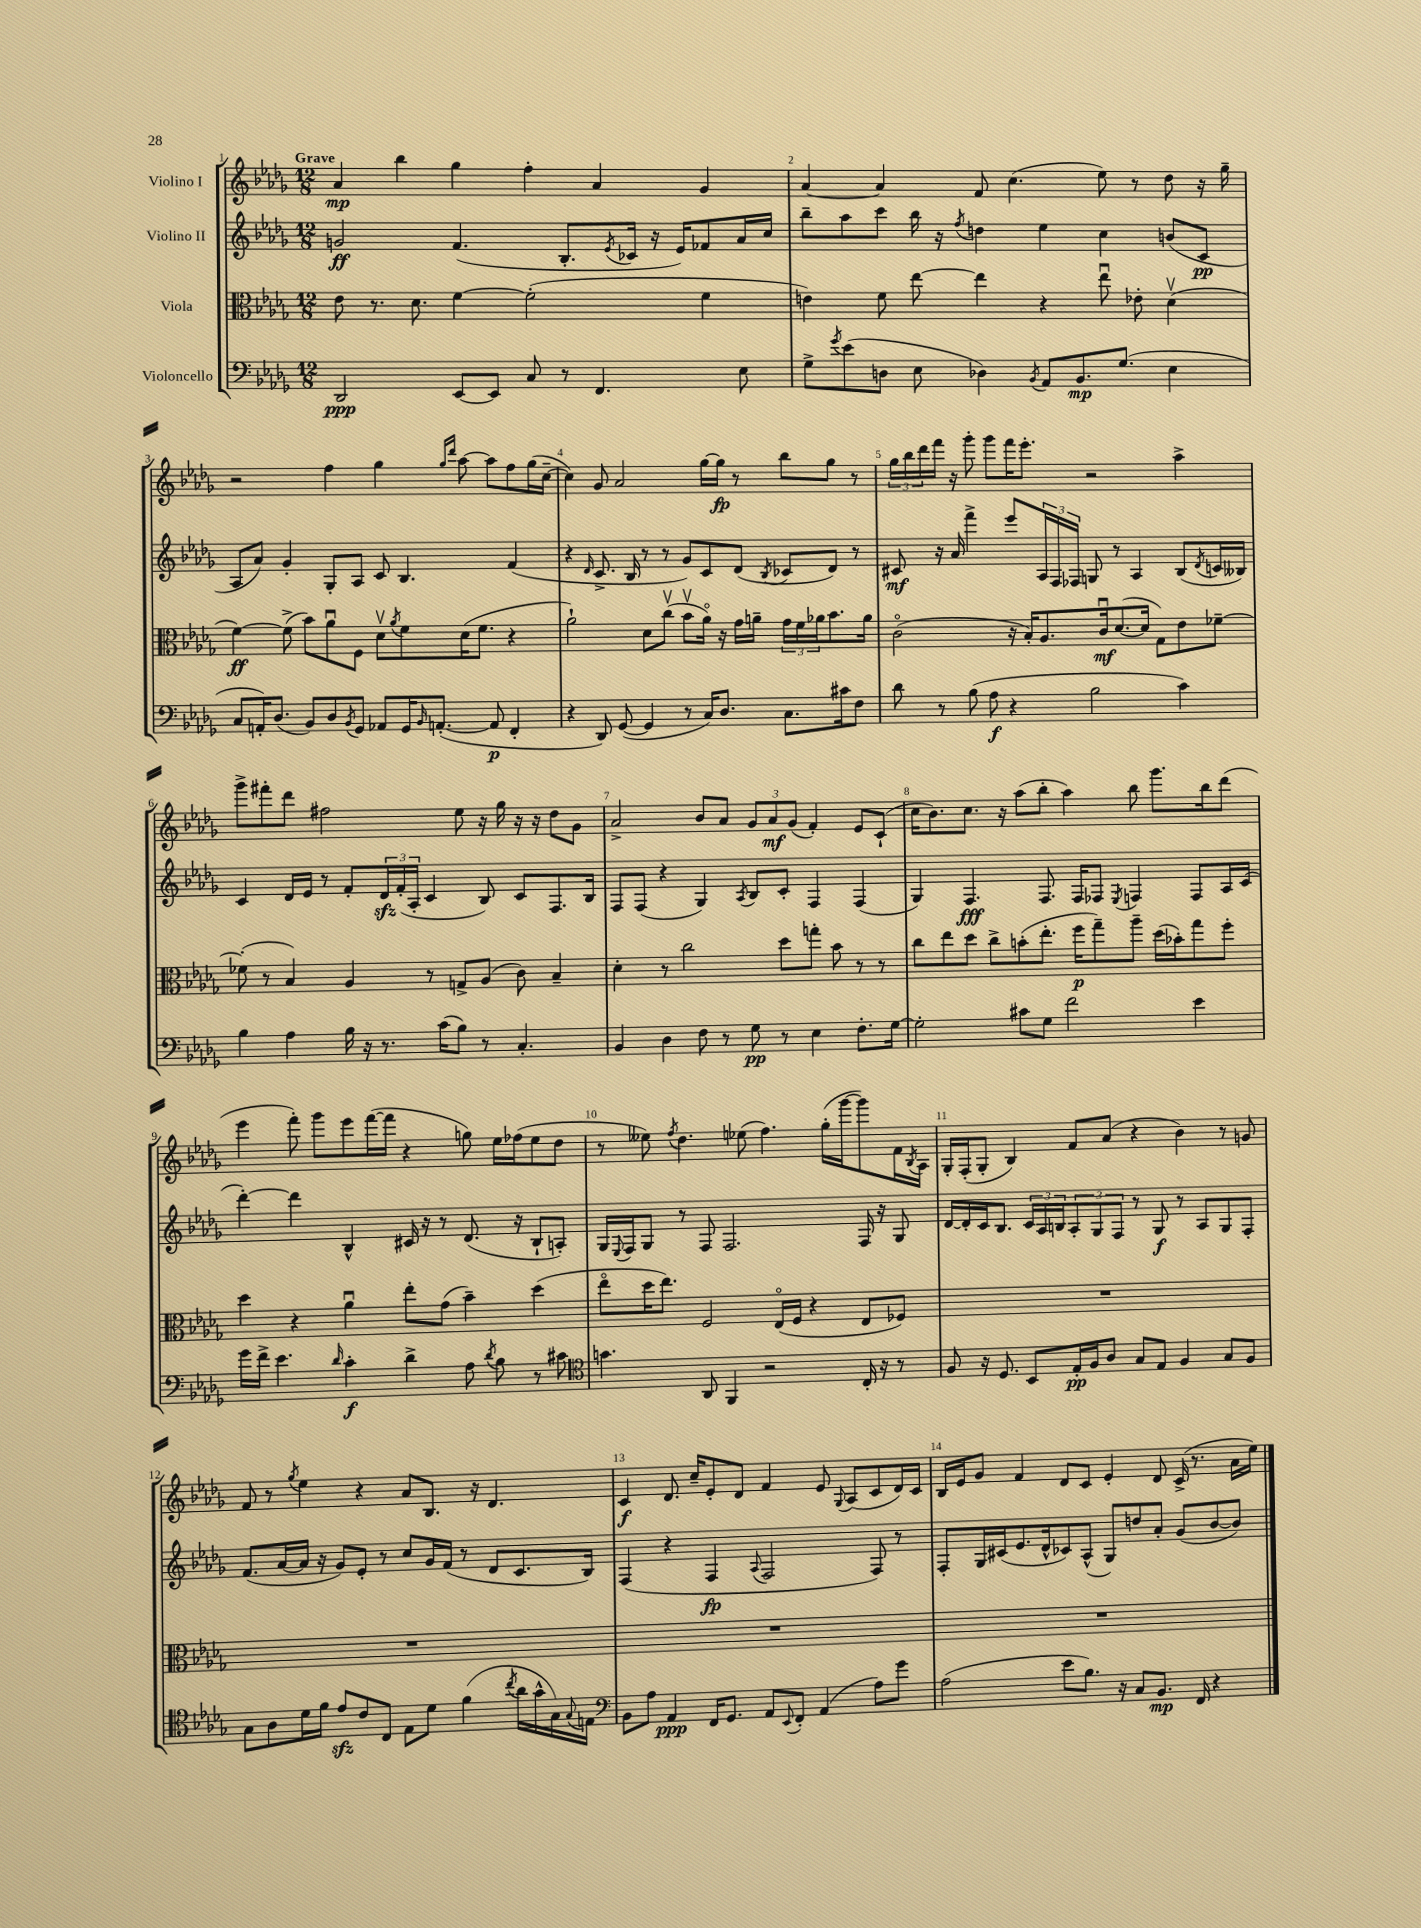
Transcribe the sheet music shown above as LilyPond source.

<<
\new StaffGroup <<
\new Staff = "s0" \with { instrumentName = "Violino I" } {
    \clef treble \key des \major \numericTimeSignature \time 12/8 \tempo "Grave"
    aes'4\mp bes''4 ges''4 f''4-. aes'4 ges'4 |
    aes'4~ aes'4 f'8 c''4.( ees''8) r8 des''8 r16 ges''16-- |
    r2 f''4 ges''4 \grace { ges''16 des'''16 } aes''8~ aes''8 f''8 ges''16( c''16~-- |
    c''4) ges'8 aes'2 ges''16~ ges''16\fp r8 bes''8 ges''8 r8 |
    \tuplet 3/2 { ges''16 bes''16 des'''16 } f'''16 r16 ges'''8-. ges'''8 f'''16 ees'''8.-. r2 aes''4-> |
    ges'''8-> fis'''8-. des'''8 fis''2 ees''8 r16 ges''16 r16 r16 des''8 ges'8 |
    aes'2-> bes'8 aes'8 \tuplet 3/2 { ges'8 aes'8\mf ges'8( } f'4-.) ees'8 c'8-!( |
    c''16 bes'8.) c''8. r16 aes''8( bes''8-. aes''4) bes''8 ges'''8. bes''16 des'''8( |
    ees'''4 f'''8-.) ges'''8 ees'''8 f'''16~( f'''16 r4 g''8) ees''16 fes''16( ees''8 des''8 |
    r8 eeses''8) \acciaccatura { f''8 } des''4. ees''8( f''4.) ges''16-.( ges'''16~ ges'''8) f'16 \acciaccatura { bes8 } aes16 |
    ges16-. f16-.( ges8-. bes4) f'8 aes'8( r4 bes'4) r8 g'8 |
    f'8 r8 \acciaccatura { ges''8 } ees''4 r4 aes'8 bes8. r16 des'4. |
    c'4\f des'8. c''16-- ees'8-. des'8 f'4 ees'8 \appoggiatura { ges8 } aes8( c'8 des'16) c'16 |
    bes16 ees'16 ges'8 f'4 des'8 c'8 ees'4-. des'8 c'16->( r8. aes'16 ees''16) \bar "|." |
}
\new Staff = "s1" \with { instrumentName = "Violino II" } {
    \clef treble \key des \major \numericTimeSignature \time 12/8
    g'2\ff f'4.( bes8.-. \acciaccatura { ees'8 } ces'16 r16 ees'16) fes'8 aes'16 c''16 |
    bes''8-- aes''8 c'''8 bes''16 r16 \acciaccatura { f''8 } d''4 ees''4 c''4 b'8( c'8\pp |
    aes8 aes'8) ges'4-. ges8-. aes8 c'8 bes4. f'4( |
    r4 \grace { des'16 } c'8.-> bes16 r8 r8 ges'8) c'8 des'8( \acciaccatura { bes8 } ces'8 des'8) r8 |
    cis'8\mf r16 aes'16 f'''4-> ees'''8 \tuplet 3/2 { aes16 f16 fes16 } g8 r8 aes4 bes8( \acciaccatura { des'8 } c'16 beses16) |
    c'4 des'16 ees'16 r8 f'8-. \tuplet 3/2 { des'16\sfz f'16-.( aes16-. } c'4 bes8) c'8 f8. bes16 |
    f8 f8( r4 ges4) \acciaccatura { aes8 } bes8 c'8-. f4 f4( |
    ges4) f4.\fff f8. f16 fes8 \acciaccatura { ees8 } f4 f8 aes16 c'16( |
    des'''4~-.) des'''4 bes4-^ cis'16 r16 r8 des'8.( r16 bes8-! a8-.) |
    ges16 \appoggiatura { ees8 } f16 ges8 r8 f8 f2. f16 r16 ges8 |
    des'16~ des'16-. c'16 bes8. \tuplet 3/2 { c'16 aes16 b16 } \tuplet 3/2 { aes8-. ges8 f8 } r8 ges8\f r8 aes8 ges8 f8-. |
    f'8.( aes'16~ aes'16 r16 ges'8) ees'8-. r8 c''8 ges'16 f'16( r8 des'8 c'8. bes16) |
    f4( r4 f4\fp \appoggiatura { aes8 } f2 f8) r8 |
    f8-. ges16 cis'16( ees'8. des'16-^ ces'8) aes8-^( ges8) d''8 aes'8-. ges'8( bes'8~ bes'8) \bar "|." |
}
\new Staff = "s2" \with { instrumentName = "Viola" } {
    \clef alto \key des \major \numericTimeSignature \time 12/8
    ees'8 r8. des'8. f'4~ f'2-.( f'4 |
    e'4) f'8 ees''8~ ees''4 r4 ees''8\downbow ees'8-. des'4\upbow( |
    f'4~\ff) f'8->( bes'8) aes'8\downbow f8 des'8\upbow \acciaccatura { aes'8 } f'8 des'16( f'8. r4 |
    aes'2-!) des'8 c''8\upbow( bes'8\upbow aes'16\flageolet) r16 ges'16 a'16-- \tuplet 3/2 { ges'16 f'16 aes'16 } bes'8. aes'16 |
    c'2\flageolet( r16 bes16-.) aes8. c'16\downbow\mf des'8.~( des'16 ges8) ees'8 fes'8~-- |
    fes'8-.( r8 bes4) aes4 r8 g8-> aes8( c'8) bes4-- |
    des'4-. r8 c''2 des''8 g''8-. bes'8 r8 r8 |
    c''8 ees''8 des''8 c''8-> b'8-.( ees''8.-. f''16\p ges''8--) aes''8-- des''16( bes'16-.) ges''8 f''8-. |
    des''4 r4 aes'4\downbow ees''8-. ges'8( bes'4--) des''4( |
    ees''8\flageolet des''16 ees''8.) f2 ees16\flageolet( f16 r4 ees8 fes8) |
    R1. |
    R1. |
    R1. |
    R1. \bar "|." |
}
\new Staff = "s3" \with { instrumentName = "Violoncello" } {
    \clef bass \key des \major \numericTimeSignature \time 12/8
    des,2\ppp ees,8~ ees,8 c8 r8 f,4. ees8 |
    ges8-> \acciaccatura { ges'8 } ees'8( d8 ees8 des4) \acciaccatura { bes,8 } aes,8 bes,8.\mp ges8.( ees4 |
    c8 a,16-.) des8.( bes,8) des8 \acciaccatura { bes,8 } ges,8 aes,8 ges,16 \grace { bes,16 } a,8.~-.( a,8\p f,4-. |
    r4 des,8) ges,8~( ges,4 r8 c16) des8. c8. cis'16 f8 |
    des'8 r8 bes8( aes8\f r4 bes2 c'4) |
    bes4 aes4 bes16 r16 r8. c'16( bes8) r8 c4.-. |
    bes,4 des4 f8 r8 ges8\pp r8 ees4 f8.-. ges16~ |
    ges2-. cis'8 ges8 f'2 ees'4 |
    ges'16 f'16-> ees'4. \grace { des'16 } c'4-.\f des'4-> aes8 \acciaccatura { des'8 } bes8 r8 cis'8 |
    \clef tenor g'4. aes,8 f,4 r2 c16-. r16 r8 |
    f8 r16 des8. bes,8 ees16-.\pp f16 aes8 ges8 ees8 f4 ges8 f8 |
    ges8 aes8 des'16 f'16 ees'8\sfz c'8 c8 ees8 des'8 f'4( \acciaccatura { c''8 } aes'16 ges'16-^ ges16) \appoggiatura { ges8 } e16 |
    \clef bass bes,8 aes8 aes,4\ppp f,16 ges,8. aes,8 \appoggiatura { ees,8 } f,8-. aes,4( aes8) ges'8 |
    aes2( ees'8 bes8.) r16 c8 bes,8.\mp f,16 r4 \bar "|." |
}
>>
>>
\layout { \context { \Score \override BarNumber.break-visibility = ##(#f #t #t) barNumberVisibility = #all-bar-numbers-visible } }
